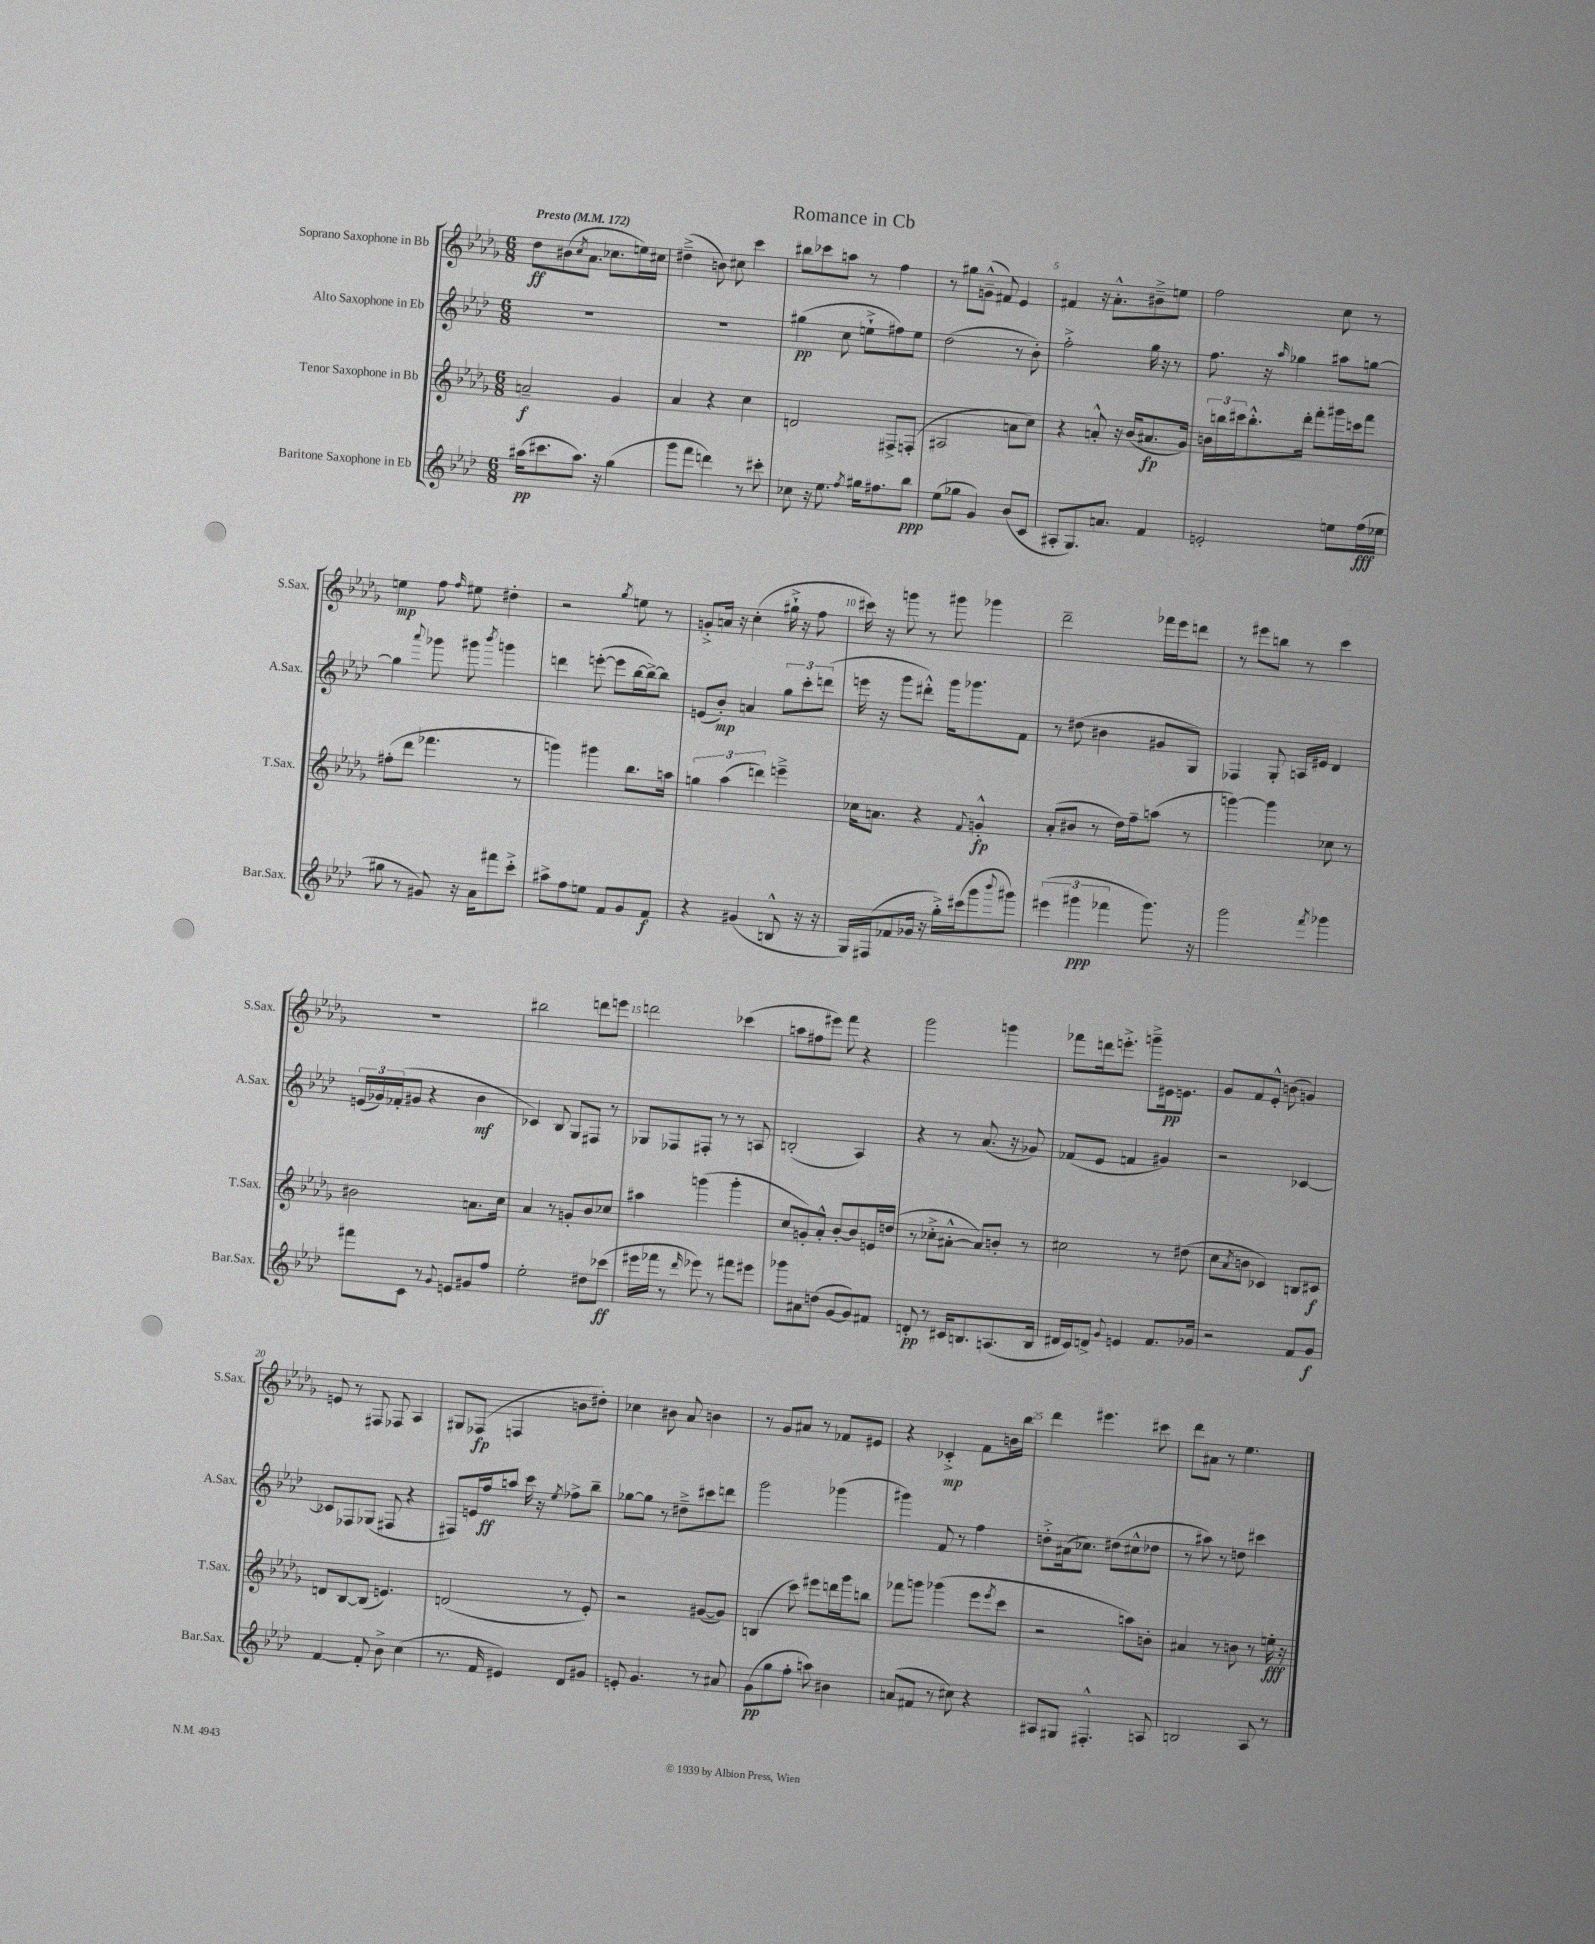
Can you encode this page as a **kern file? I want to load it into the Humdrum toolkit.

**kern	**kern	**kern	**kern
*staff4	*staff3	*staff2	*staff1
*clefG2	*clefG2	*clefG2	*clefG2
*k[b-e-a-d-]	*k[b-e-a-d-g-]	*k[b-e-a-d-]	*k[b-e-a-d-g-]
*M6/8	*M6/8	*M6/8	*M6/8
*MM172	*MM172	*MM172	*MM172
(16aa#	2a~	2.r	8dd-
8.ccc#	.	.	.
.	.	.	(8b#
.	.	.	8qcc
8.aa#)	.	.	8.a-
16r	.	.	8.cc-
(4gg	4g-	.	.
.	.	.	16ee)
.	.	.	16cc#
=	=	=	=
8ggg	4a-	2.r	(4dd#~^
8fff	.	.	.
4ddd)	4r	.	8b)
.	.	.	8cc#
8r	4cc	.	4ccc
8ccc#'	.	.	.
=	=	=	=
8cc-	2d	(4gg#	8bb#
16r	.	.	8ccc-
8.ee-	.	.	.
.	.	8cc	8aa
8qff	.	.	.
16gg#	.	8ee`^	8r
8.ff#	.	.	.
.	8F#^	8ff#)	4ff
8bb-	(8F'	8ee	.
=	=	=	=
(8ee-	2A#	(2dd-	8r
8gg-	.	.	8gg#
4g)	.	.	(8g~^^
.	.	.	8f#)
(8b-	8a	8r	4e-
8c	8cc)	8b-')	.
=	=	=	=
8A#'	4r	2ff'^	4f#
8.G)	.	.	.
.	8a'^^	.	16r
8.a	.	.	8.a-'^^
.	16r	.	.
.	(16b-	.	.
4f	8.a#	16gg	8b#~^
.	.	16r	.
.	.	8r	8ee
.	16g-)	.	.
=	=	=	=
2e'	24b	8.ff	2ff
.	24bb	.	.
.	24ccc#	.	.
.	8.bb'^^	.	.
.	.	16r	.
.	.	16qqaa-	.
.	.	4gg-	.
.	16ddd-'	.	.
.	8fff'	.	.
8ee	16ggg#	8aa#	8cc
.	16ccc	.	.
(16ff	8fff	[8gg	8r
16ee-	.	.	.
=	=	=	=
8gg#	(8ff#'	4gg]	4ee
8r	8ddd-	.	.
.	.	8qqaaa-	.
8g#)	4.fff-	8ggg-	8ff
.	.	.	16qqff
16r	.	8ggg#	8ee#
16a-	.	.	.
.	.	8qbbb-	.
8fff#	.	4ggg	4dd#'
8ccc'^	8r	.	.
=	=	=	=
8aa#^	4ggg)	4ddd	2r
8ff	.	.	.
8ee	4ggg#	([8eee'	.
8f	.	8eee]	.
.	.	.	8qgg-
8g	8.bb-	[16bb-	8ee
.	.	16bb-^_)	.
8f	.	8bb-]	8r
.	16aa	.	.
=	=	=	=
4r	6gg	(8e	8g'^
.	.	8b-')	16a
.	(6aa-	.	.
.	.	.	16r
(4g#	.	4a	(4cc'
.	6ddd)	.	.
8B^^	4eee~^	12gg	16gg#`^
.	.	.	16r
.	.	12ccc'	.
16r	.	.	8ff
.	.	(12ddd	.
16r	.	.	.
=	=	=	=
16G)	16cc-	16eee	16ccc#)
(16F#	8.a	16r	16r
8f-	.	8ggg	8ggg
16g-	4r	8ddd#'^^)	8r
16r	.	.	.
16gg'^)	.	16ggg	8ggg#
(16ccc#	.	8.ggg-	.
.	8qqf	.	.
8ggg	4g'^^	.	4ggg-
8qqbbb-	.	.	.
8ggg#)	.	8f	.
=	=	=	=
(6eee#	(8a-'	8r	2ddd-~
.	8b#	(8dd#	.
6ggg#	.	.	.
.	8r	4b#	.
6fff-	.	.	.
.	16dd-)	.	.
.	16ff~	.	.
8.ggg#)	(8aa	8g#	16fff-
.	.	.	16eee-
.	8r	8G)	8ddd
16r	.	.	.
=	=	=	=
2ggg	[4ggg)	4F-	8r
.	.	.	8eee#
.	4ggg]	8G'	8bb
.	.	16A	8r
.	.	16e#	.
8qfff	.	.	.
4ggg-	8cc-	4d-	4ccc
.	8r	.	.
=	=	=	=
8fff#	2b#	(24e	2.r
.	.	24g-)	.
.	.	(24f-'	.
8c	.	8g#	.
8r	.	4r	.
8qqg	.	.	.
8e	.	.	.
8g#	8.a	4b-	.
8ff	.	.	.
.	16cc	.	.
=	=	=	=
2ee-'	4a-	4c-)	2bb#
.	8r	8B-	.
.	8g'	8G	.
8dd#	8b-	8F#	8ddd
(8ccc-	8cc-	8r	8eee
=	=	=	=
16eee#	4aa#	8G-	2ddd
16fff-	.	.	.
8r	.	8F-	.
16qqddd-	.	.	.
8eee-)	(4ggg	8F#'	.
8r	.	8r	.
8fff#	4ggg'	8r	(4ccc-
8eee#	.	8A	.
=	=	=	=
8ggg-	8cc	(2B'	8aa
8a#	8g')	.	8ff#
(8dd	8a-'^^	.	8eee#)
[8g	[8b-'	.	8fff
8g])	8b-]	4A-)	4r
8f#	16e	.	.
.	(16dd	.	.
=	=	=	=
8d'	8r	4r	2ggg-
8r	8cc-'^	.	.
16c#	[8a#'^^	8r	.
8.B	.	.	.
.	8a#])	(8.a-	.
(8.A	8b'	.	4ggg
.	.	16r	.
.	8r	8g-)	.
16B	.	.	.
=	=	=	=
16d#	2cc#	(8f-	8fff-
16c)	.	.	.
8d^	.	8e-	16ddd
.	.	.	8.eee'^
8qqg	.	.	.
4e	.	4f	.
.	.	.	8ggg~^
8.f	8r	4g#)	16e#
.	.	.	8.e
.	(8dd#	.	.
16g-	.	.	.
=	=	=	=
2r	8cc	2r	8g-
.	8qa-	.	.
.	8b	.	8f
.	4c-)	.	8e-'^^
.	.	.	(8b
8f	8B	[4c-	4g)
8g	8c#	.	.
=	=	=	=
[4f	8d	8c-]	8e
.	[8B-	8F-	8r
8f']	(8B-]	(8G-	8F#
8b-^	4.e)	8F#	8F-
(4cc	.	4r	4A-
=	=	=	=
8.r	(2d	8F#)	8G#
.	.	16e	(8F-
16f	.	16ff	.
4e#)	.	8aa	4F
.	.	16ccc	.
.	.	16r	.
.	.	8qee-	.
8d-	8r	8ff-^	8b
8g#	8e-')	8bb-~	8dd#')
=	=	=	=
8e'	2r	[8gg-	4cc-
4.g	.	8gg-]	.
.	.	8r	8b#
.	.	8dd#~^	8a-
8r	([8g#	8ccc#	4b
8a#	8g#])	8ddd	.
=	=	=	=
(8g	(4B	2ggg	8r
8gg	.	.	8g-
8ff'	8ccc)	.	8a#
8aa)	8eee#	.	8r
4b#	16ddd	(4ggg-	8f-
.	16ggg-	.	.
.	8bb	.	8e#
=	=	=	=
(8a	8fff-	4ggg#)	4r
8f#	8ggg	.	.
8r	(4ggg-	8f	4c-'^
8cc#)	.	8r	.
4r	8eee-	4ff	8f
.	8qeee-	.	.
.	8ccc	.	16b
.	.	.	16bb-
=	=	=	=
8A#	2r	8dd'^	4ddd-
8G#	.	(16a#	.
.	.	8.cc-)	.
4.F#'^^	.	.	4.eee#
.	.	(8dd#	.
.	8aa)	8cc#^^	.
8A	8b'	8dd-	8ccc#
=	=	=	=
2B	4a#	8r	8ddd-
.	.	8aa#)	8a#
.	8r	8r	8r
.	8b	8dd	4.ee-
8A-	8r	4ccc#	.
8r	16ee'	.	.
.	16r	.	.
==	==	==	==
*-	*-	*-	*-
